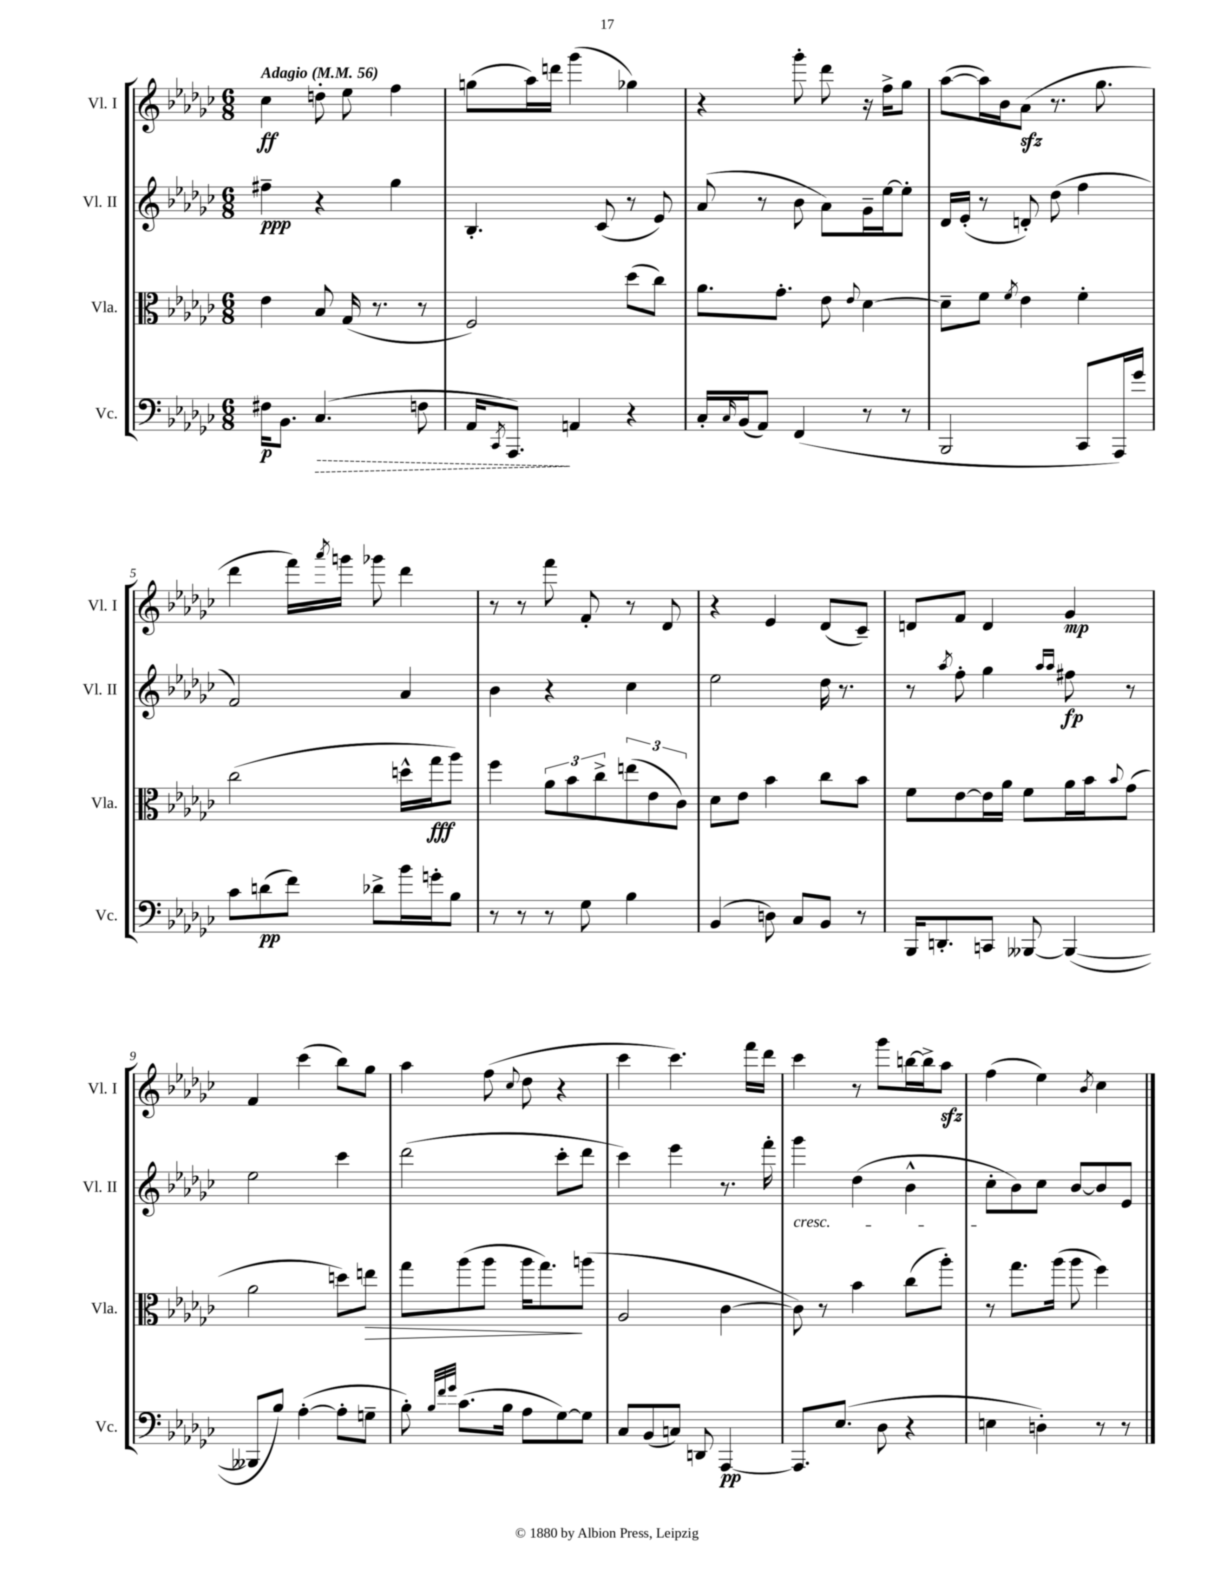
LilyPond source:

<<
\new StaffGroup <<
\new Staff = "s0" \with { instrumentName = "Vl. I" shortInstrumentName = "Vl. I" } {
    \clef treble \key ges \major \numericTimeSignature \time 6/8 \tempo "Adagio" 4 = 56
    ces''4\ff d''8-. ees''8 f''4 |
    g''8( aes''16) d'''16 ges'''4( ges''4) |
    r4 ges'''8-. des'''8 r16 f''16-> ges''8 |
    aes''8~( aes''16) bes'16 aes'8\sfz( r8. ges''8. |
    des'''4 f'''16) \acciaccatura { aes'''8 } g'''16 ges'''8 des'''4 |
    r8 r8 f'''8 f'8-. r8 des'8 |
    r4 ees'4 des'8( ces'8--) |
    d'8 f'8 d'4 ges'4\mp |
    f'4 ces'''4( bes''8) ges''8 |
    aes''4 f''8( \appoggiatura { ces''8 } des''8 r4 |
    ces'''4 ces'''4.) f'''16 des'''16 |
    ces'''4 r8 ges'''8 b''16~ b''16-> aes''8\sfz |
    f''4( ees''4) \acciaccatura { bes'8 } ces''4 \bar "|." |
}
\new Staff = "s1" \with { instrumentName = "Vl. II" shortInstrumentName = "Vl. II" } {
    \clef treble \key ges \major \numericTimeSignature \time 6/8
    fis''4--\ppp r4 ges''4 |
    bes4.-. ces'8( r8 ees'8) |
    aes'8( r8 bes'8 aes'8) ges'16-- ees''16~ ees''8-. |
    des'16 ees'16-.( r8 d'8-.) des''8( f''4 |
    f'2) aes'4 |
    bes'4 r4 ces''4 |
    ees''2 des''16 r8. |
    r8 \acciaccatura { aes''8 } f''8-. ges''4 \grace { aes''16 aes''16 } fis''8\fp r8 |
    ees''2 ces'''4 |
    des'''2( ces'''8-. des'''8 |
    ces'''4) ees'''4 r8. f'''16-. |
    ges'''4\cresc des''4( bes'4-^ |
    ces''8-.\! bes'8) ces''8 bes'8~ bes'8 ees'8 \bar "|." |
}
\new Staff = "s2" \with { instrumentName = "Vla." shortInstrumentName = "Vla." } {
    \clef alto \key ges \major \numericTimeSignature \time 6/8
    ees'4 bes8 ges16( r8. r8 |
    f2) des''8( ces''8) |
    aes'8. ges'8.-. ees'8 \appoggiatura { ees'8 } des'4~ |
    des'8-- f'8 \acciaccatura { f'8 } ees'4 f'4-. |
    ces''2( d''16-^ ges''16\fff aes''8) |
    f''4 \tuplet 3/2 { aes'8 bes'8 ces''8-> } \tuplet 3/2 { e''8( ees'8 ces'8) } |
    des'8 ees'8 bes'4 ces''8 bes'8 |
    f'8 ees'8~ ees'16 aes'16 f'8 aes'16 bes'16 \appoggiatura { bes'8 } ges'8( |
    aes'2 d''8) e''8\> |
    ges''8 aes''8( aes''8 aes''16 ges''8.\!) a''8( |
    aes2 ces'4~ |
    ces'8) r8 bes'4 ces''8( aes''8-.) |
    r8 ges''8. aes''16( aes''8 f''4) \bar "|." |
}
\new Staff = "s3" \with { instrumentName = "Vc." shortInstrumentName = "Vc." } {
    \clef bass \key ges \major \numericTimeSignature \time 6/8
    fis16\p bes,8. \once \override Hairpin.style = #'dashed-line ces4.\>( f8 |
    aes,16 \acciaccatura { ces,8 } aes,,8.\!) a,4 r4 |
    ces16-. \grace { ces16 } bes,16( aes,8) f,4( r8 r8 |
    bes,,2 ces,8 aes,,16) ges'16 |
    ces'8 d'8\pp( f'8) des'8-> bes'16 g'16-. bes8 |
    r8 r8 r8 ges8 bes4 |
    bes,4( d8) ces8 bes,8 r8 |
    bes,,16 d,8.-. c,8 beses,,8~ beses,,4~( |
    beses,,8 bes8) aes4~-.( aes8-. g8-- |
    bes8-.) \grace { bes32 f'32 ges'32 } ces'8.( bes16 aes8 ges8~) ges8 |
    ces8 bes,8( c8) d,8 aes,,4~\pp |
    aes,,8. ees8.( des8 r4 |
    e4 d4-.) r8 r8 \bar "|." |
}
>>
>>
